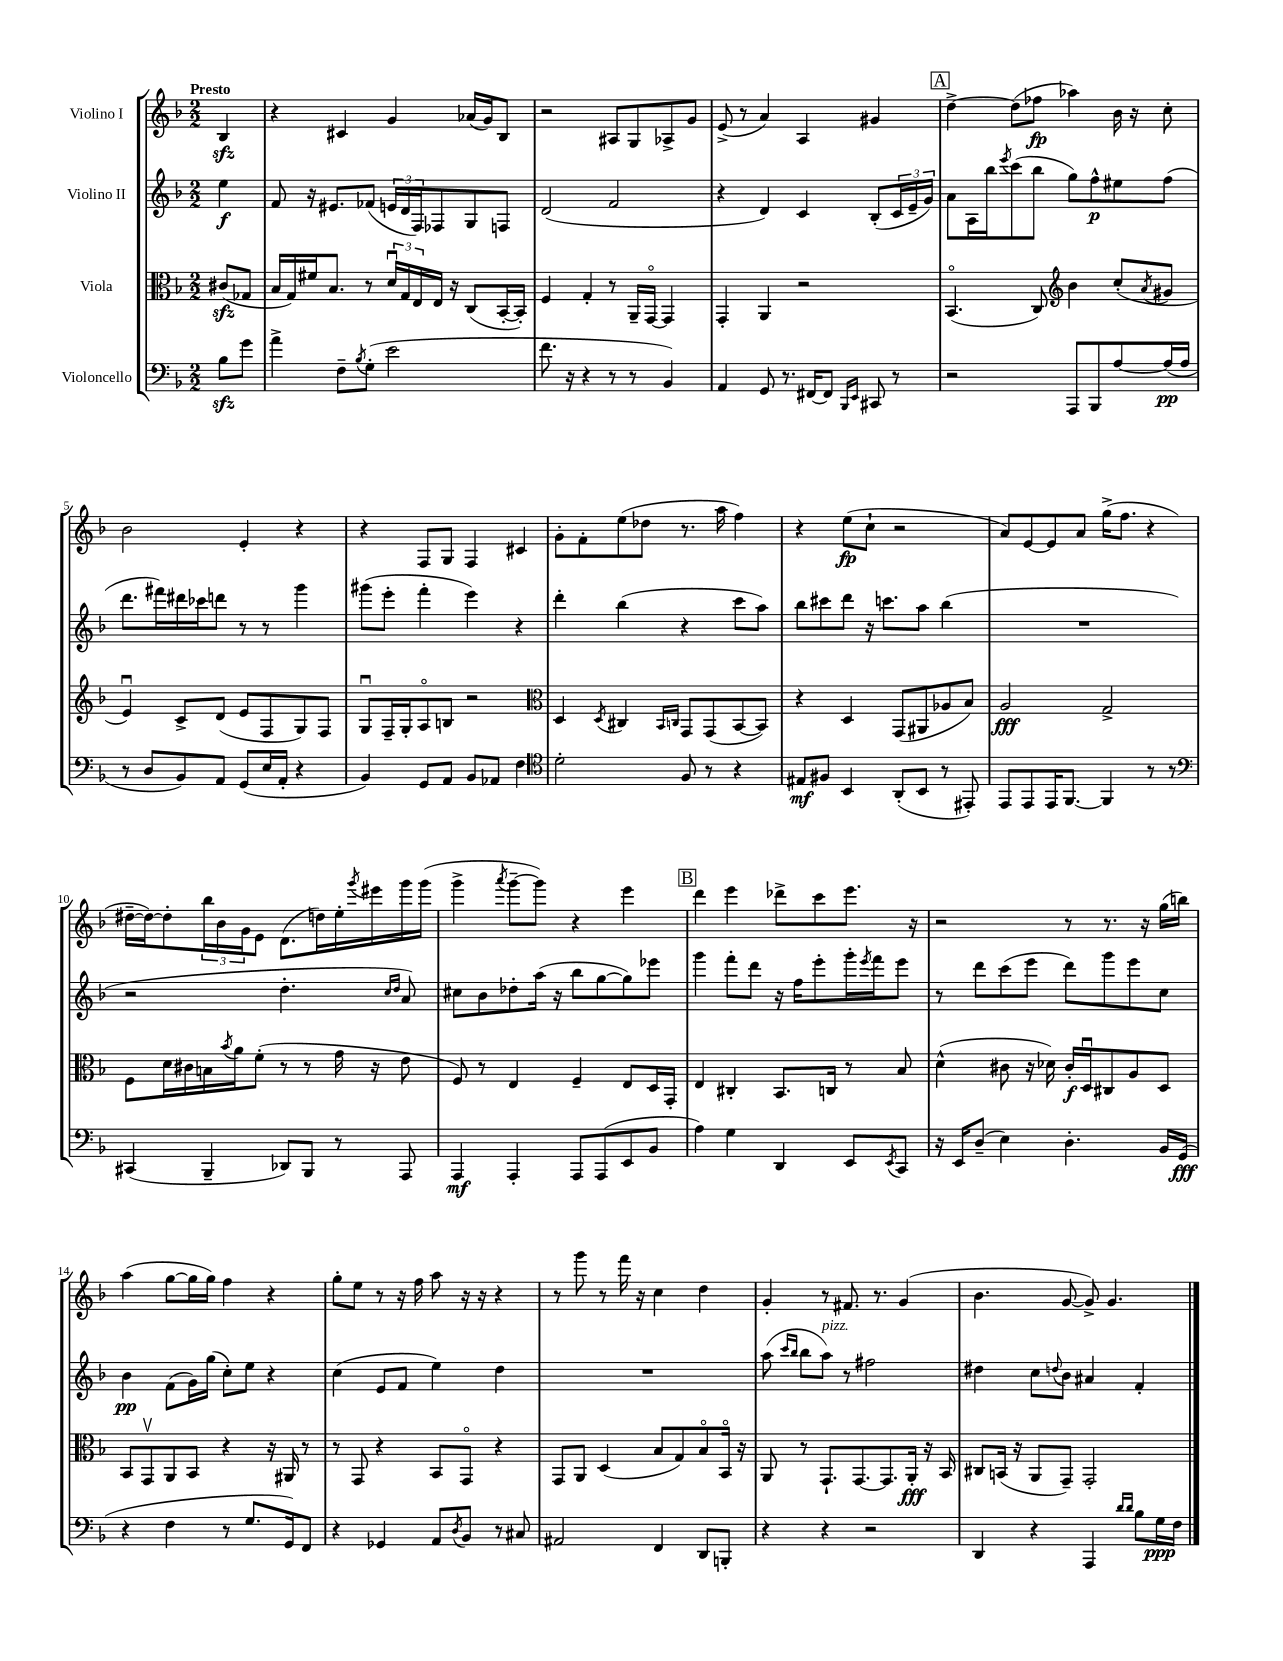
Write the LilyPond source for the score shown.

<<
\new StaffGroup <<
\new Staff = "s0" \with { instrumentName = "Violino I" } {
    \clef treble \key f \major \numericTimeSignature \time 2/2 \partial 4 \tempo "Presto"
    bes4\sfz |
    r4 cis'4 g'4 aes'16( g'16) bes8 |
    r2 ais8 g8 aes8-> g'8 |
    e'8->( r8 a'4) a4 gis'4 |
    \mark \markup { \box "A" } d''4~-> d''8( fes''8\fp aes''4) bes'16 r16 c''8-. |
    bes'2 e'4-. r4 |
    r4 f8 g8 f4 cis'4 |
    g'8-. f'8-. e''8( des''8 r8. a''16 f''4) |
    r4 e''8\fp( c''8-! r2 |
    a'8) e'8~ e'8 a'8 g''16->( f''8. r4 |
    dis''16~-- dis''16~) dis''8-. \tuplet 3/2 { bes''16 bes'16 g'16 } e'8 d'8.( d''16) e''16-. \acciaccatura { g'''8 } eis'''16 g'''16 g'''16( |
    g'''4-> \acciaccatura { a'''8 } g'''8~-- g'''8) r4 e'''4 |
    \mark \markup { \box "B" } d'''4 e'''4 des'''8-> c'''8 e'''8. r16 |
    r2 r8 r8. r16 g''16( b''16) |
    a''4( g''8~ g''16 g''16) f''4 r4 |
    g''8-. e''8 r8 r16 f''16 a''8 r16 r16 r4 |
    r8 g'''8 r8 f'''16 r16 c''4 d''4 |
    g'4-. r8 fis'8. r8. g'4( |
    bes'4. g'8~ g'8->) g'4. \bar "|." |
}
\new Staff = "s1" \with { instrumentName = "Violino II" } {
    \clef treble \key f \major \numericTimeSignature \time 2/2 \partial 4
    e''4\f |
    f'8 r16 eis'8. fes'8( \tuplet 3/2 { e'16 d'16 f16) } fes8 g8 f8 |
    d'2( f'2 |
    r4 d'4) c'4 bes8-.( \tuplet 3/2 { c'16 e'16-- g'16) } |
    \mark \markup { \box "A" } a'8 a16 bes''16 \acciaccatura { e'''8 } c'''8( bes''8 g''8) f''8-^\p eis''8 f''8( |
    d'''8. fis'''16) dis'''16 ces'''16 d'''8 r8 r8 g'''4 |
    gis'''8( e'''8-. f'''4-. e'''4) r4 |
    d'''4-. bes''4( r4 c'''8 a''8) |
    bes''8 cis'''8 d'''8 r16 c'''8. a''8 bes''4( |
    R1 |
    r2 d''4.-. \grace { c''16 d''16 } a'8) |
    cis''8 bes'8 des''8-. a''16( r16 bes''8 g''8~ g''8) ees'''8 |
    \mark \markup { \box "B" } g'''4 f'''8-. d'''8 r16 f''16 e'''8-. g'''16-. \acciaccatura { e'''8 } f'''16 e'''8 |
    r8 d'''8 c'''8( e'''8 d'''8) g'''8 e'''8 c''8 |
    bes'4\pp f'8( g'16) g''16( c''8-.) e''8 r4 |
    c''4( e'8 f'8 e''4) d''4 |
    R1 |
    a''8( \grace { c'''16 bes''16 } bes''8 a''8^\markup { \italic "pizz." }) r8 fis''2 |
    dis''4 c''8 \appoggiatura { d''8 } bes'8 ais'4 f'4-. \bar "|." |
}
\new Staff = "s2" \with { instrumentName = "Viola" } {
    \clef alto \key f \major \numericTimeSignature \time 2/2 \partial 4
    cis'8\sfz( ges8 |
    bes16 g16) fis'16 bes8. r8 \tuplet 3/2 { d'16\downbow g16 e16 } e16 r16 c8( bes,16~-. bes,16-.) |
    f4 g4-. r8 a,16-- g,16~\flageolet g,4 |
    g,4-. a,4 r2 |
    \mark \markup { \box "A" } bes,4.\flageolet( c8) \clef treble bes'4 c''8-.( \acciaccatura { a'8 } gis'8 |
    e'4\downbow) c'8-> d'8( e'8 f8 g8) f8 |
    g8\downbow f16-- g16-. a8\flageolet b8 r2 |
    \clef alto d4 \acciaccatura { d8 } cis4 \grace { bes,16 c16 } g,8 g,8( bes,8~ bes,8) |
    r4 d4 g,8( ais,8 aes8 bes8) |
    a2\fff g2-> |
    f8 d'16 cis'16 b16 \acciaccatura { bes'8 } a'16 f'8-.( r8 r8 g'16 r16 e'8 |
    f8) r8 e4 f4-- e8 d16 g,16-. |
    \mark \markup { \box "B" } e4 cis4-. bes,8. c16 r8 bes8 |
    d'4-^( cis'8 r16 des'16) cis'16-.\f d16\downbow cis8 a8 d8 |
    bes,8 g,8\upbow a,8 bes,8 r4 r16 ais,16 r8 |
    r8 g,8 r4 bes,8 g,8\flageolet r4 |
    g,8 a,8 d4( bes8 g8) bes8\flageolet bes,16\flageolet r16 |
    a,8 r8 g,8.-! g,8.~ g,8. a,16-.\fff r16 bes,16 |
    cis8 b,16( r16 a,8 g,8--) g,2-. \bar "|." |
}
\new Staff = "s3" \with { instrumentName = "Violoncello" } {
    \clef bass \key f \major \numericTimeSignature \time 2/2 \partial 4
    bes8\sfz g'8 |
    a'4-> f8-- \acciaccatura { bes8 } g8-.( e'2 |
    f'8. r16 r4 r8 r8 bes,4) |
    a,4 g,8 r8. fis,16~ fis,8 \grace { bes,,16 e,16 } cis,8 r8 |
    \mark \markup { \box "A" } r2 a,,8 bes,,8 a8~ a16\pp( a16 |
    r8 d8 bes,8) a,8 g,8( e16 a,16-. r4 |
    bes,4) g,8 a,8 bes,8 aes,8 f4 |
    \clef tenor d'2-. f8 r8 r4 |
    eis8\mf fis8 bes,4 a,8-.( bes,8 r8 eis,8-.) |
    e,8 e,8 e,16 f,8.~ f,4 r8 r8 |
    \clef bass cis,4( bes,,4-- des,8) bes,,8 r8 a,,8 |
    a,,4\mf a,,4-. a,,8 a,,8( e,8 bes,8 |
    \mark \markup { \box "B" } a4) g4 d,4 e,8 \acciaccatura { e,8 } c,8 |
    r16 e,16 d8--( e4) d4.-. bes,16 g,16\fff( |
    r4 f4 r8 g8. g,16) f,8 |
    r4 ges,4 a,8 \acciaccatura { d8 } bes,8 r8 cis8 |
    ais,2 f,4 d,8 b,,8-. |
    r4 r4 r2 |
    d,4 r4 a,,4 \grace { d'16 d'16 } bes8 g16\ppp f16 \bar "|." |
}
>>
>>
